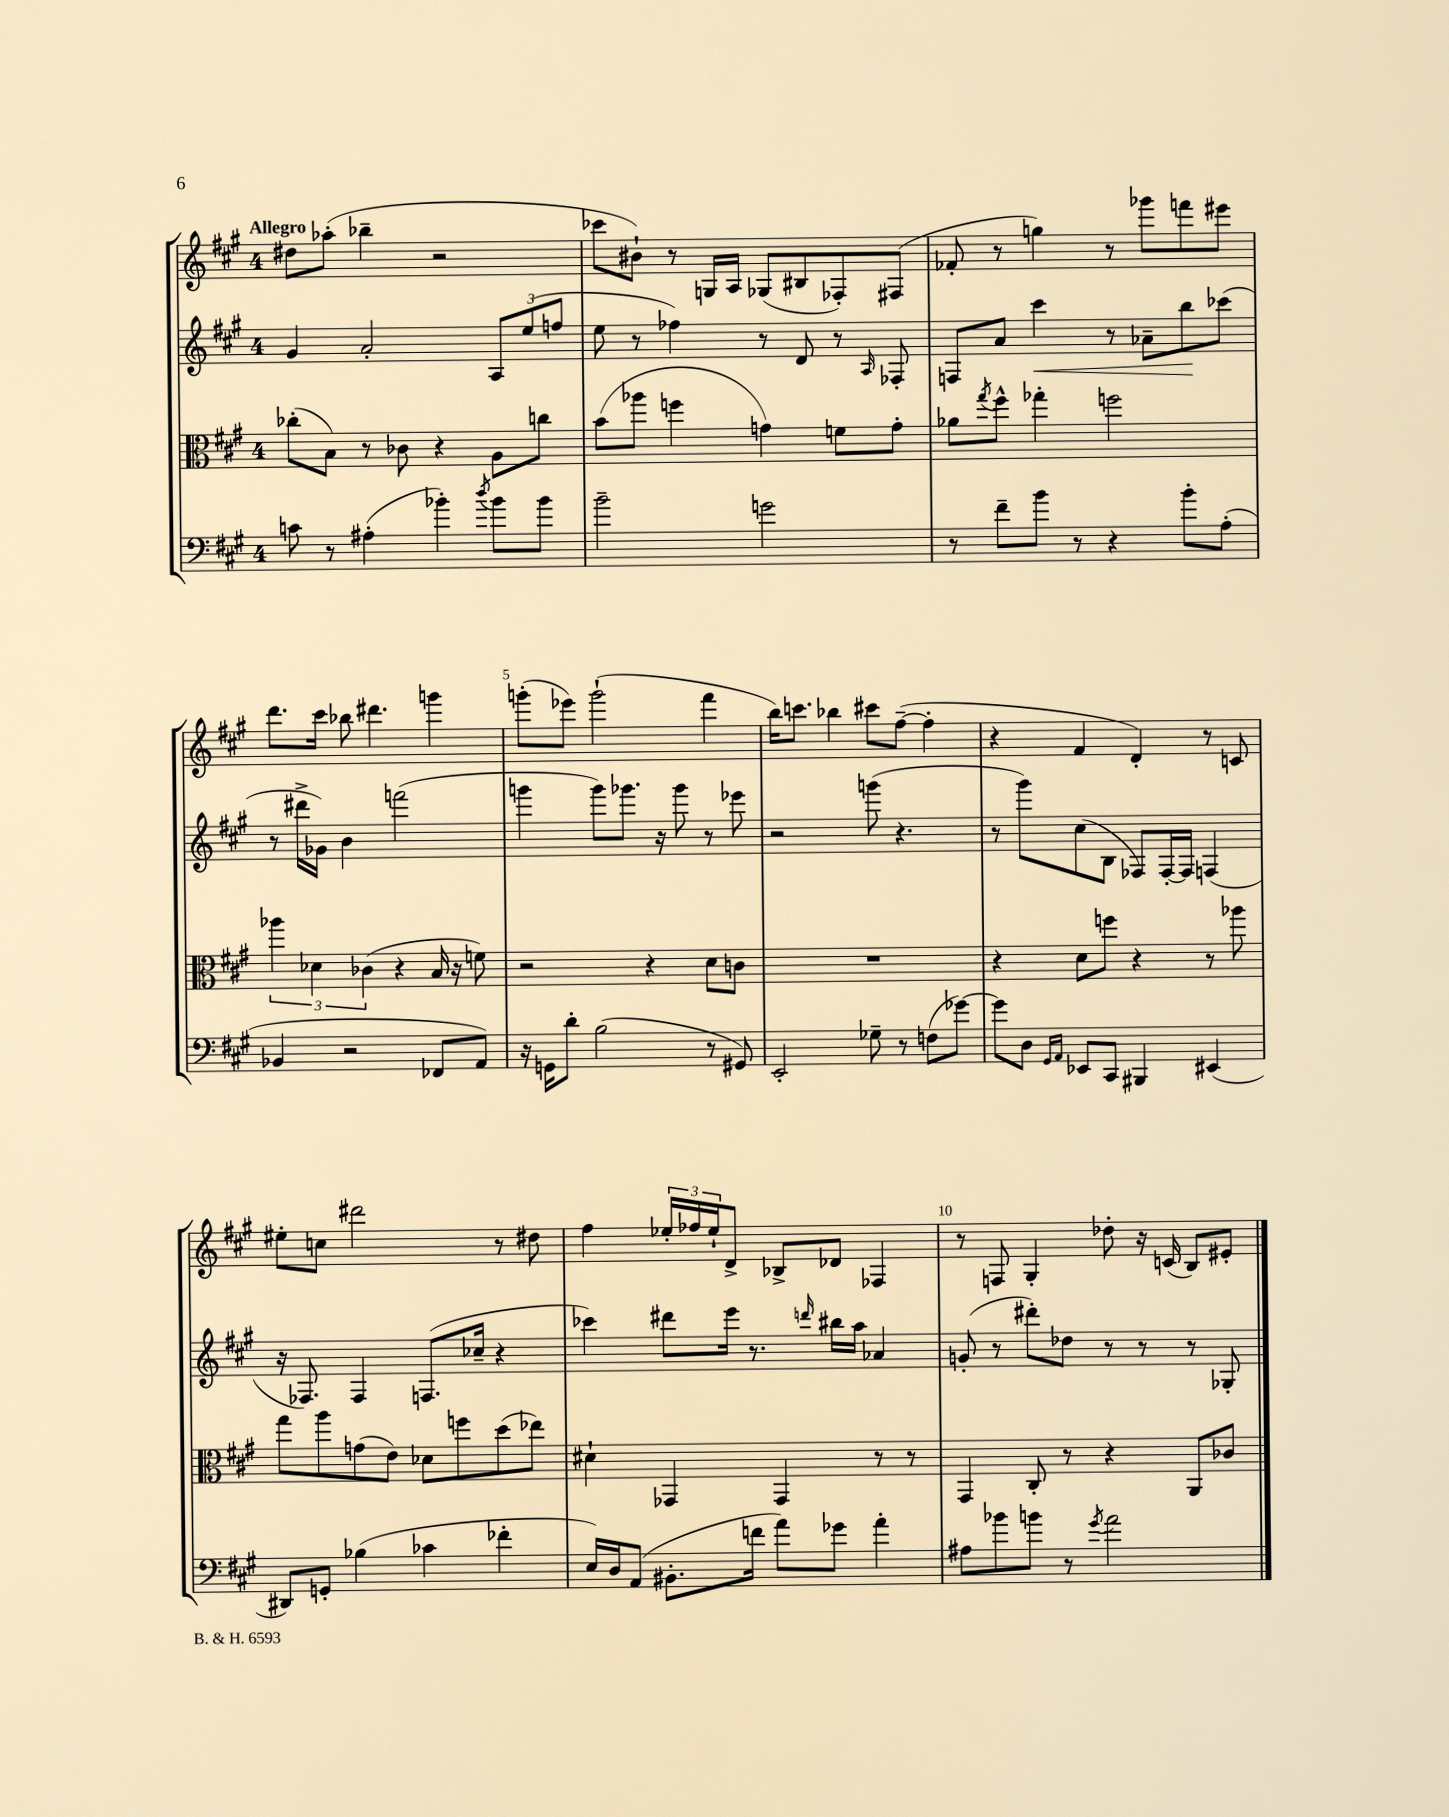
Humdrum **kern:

**kern	**kern	**kern	**kern
*staff4	*staff3	*staff2	*staff1
*clefF4	*clefC3	*clefG2	*clefG2
*k[f#c#g#]	*k[f#c#g#]	*k[f#c#g#]	*k[f#c#g#]
*M4/4	*M4/4	*M4/4	*M4/4
8c	(8cc-'	4g#	8dd#
8r	8B)	.	(8aa-'
(4A#'	8r	2a'	4bb-~
.	8c-	.	.
4b-')	4r	.	2r
8qdd	.	.	.
8b-	8A	12A	.
.	.	(12ee	.
8b-	8cc	.	.
.	.	12ff	.
=	=	=	=
2b~	(8b	8ee	8ccc-
.	8aa-	8r	8b#`)
.	4ff	4ff-)	8r
.	.	.	16G
.	.	.	16A
2g	4g)	8r	(8G-
.	.	8d	8B#
.	8f	8r	8F-')
.	.	16qqA	.
.	8g'	8F-'	(8F#
=	=	=	=
8r	8a-	8F	8f-'
.	8qgg#	.	.
8f#~	8ff#^^	8a	8r
8b	4gg-'	4ccc#	4gg)
8r	.	.	.
4r	2ff	8r	8r
.	.	8a-~	8ggg-
8b'	.	8bb	8fff
(8A'	.	(8ccc-	8eee#
=	=	=	=
4BB-	6aa-	8r	8.ddd
.	.	16ddd#^	.
.	6d-	.	.
.	.	16g-)	16ccc#
2r	.	4b	8bb-
.	(6c-	.	.
.	.	.	4.ddd#
.	4r	(2fff	.
8FF-	16B	.	4ggg
.	16r	.	.
8AA)	8f)	.	.
=	=	=	=
16r	2r	4ggg	(8ggg'
16GG	.	.	.
8d'	.	.	8eee-)
(2B	.	8ggg)	(2ggg`
.	.	8.ggg-	.
.	4r	.	.
.	.	16r	.
.	.	8ggg-	.
8r	8d	8r	4fff#
8GG#)	8c	8eee-	.
=	=	=	=
2EE'	1r	2r	16bb)
.	.	.	8.ccc
.	.	.	4bb-
8G-~	.	(8ggg	8ccc#
8r	.	4.r	([8ff#~
(8F	.	.	4ff#']
[8g-)	.	.	.
=	=	=	=
8g-]	4r	8r	4r
8D	.	8ggg#)	.
16qqGG#	.	.	.
16qqAA	.	.	.
8EE-	8d	(8cc#	4f#
8CC#	8ff	8B	.
4BBB#	4r	8F-)	4d')
.	.	[16F-'	.
.	.	16F-]	.
(4EE#	8r	(4F	8r
.	8aa-	.	8c
=	=	=	=
8DD#)	8gg#	16r	8ee#'
.	.	8.F-)	.
8GG'	8aa	.	8cc
(4B-	(8g	4F-	2ddd#
.	8e)	.	.
4c-	8d-	(8.F	.
.	8ff	.	.
.	.	16cc-~	.
4f-'	(8dd	4r	8r
.	8ee-)	.	8dd#
=	=	=	=
16E)	4d#`	4ccc-)	4ff#
16D	.	.	.
(8AA	.	.	.
8.BB#'	4GG-	8ddd#	24ee-'
.	.	.	24ff-
.	.	.	24ee-`
.	.	16eee	8d^
16f	.	8.r	.
8a)	4GG-	.	8B-^
.	.	16qqddd	.
8g-	.	16bb#	8d-
.	.	16aa	.
4a'	8r	4a-	4F-
.	8r	.	.
=	=	=	=
8A#	4GG#	(8g'	8r
8b-	.	8r	8F
8b	8C#'	8ddd#')	4G#'
8r	8r	8dd-	.
8qg#	.	.	.
2a	4r	8r	8dd-'
.	.	8r	16r
.	.	.	(16c
.	8AA	8r	8B)
.	8c-	8G-'	8e#'
==	==	==	==
*-	*-	*-	*-
